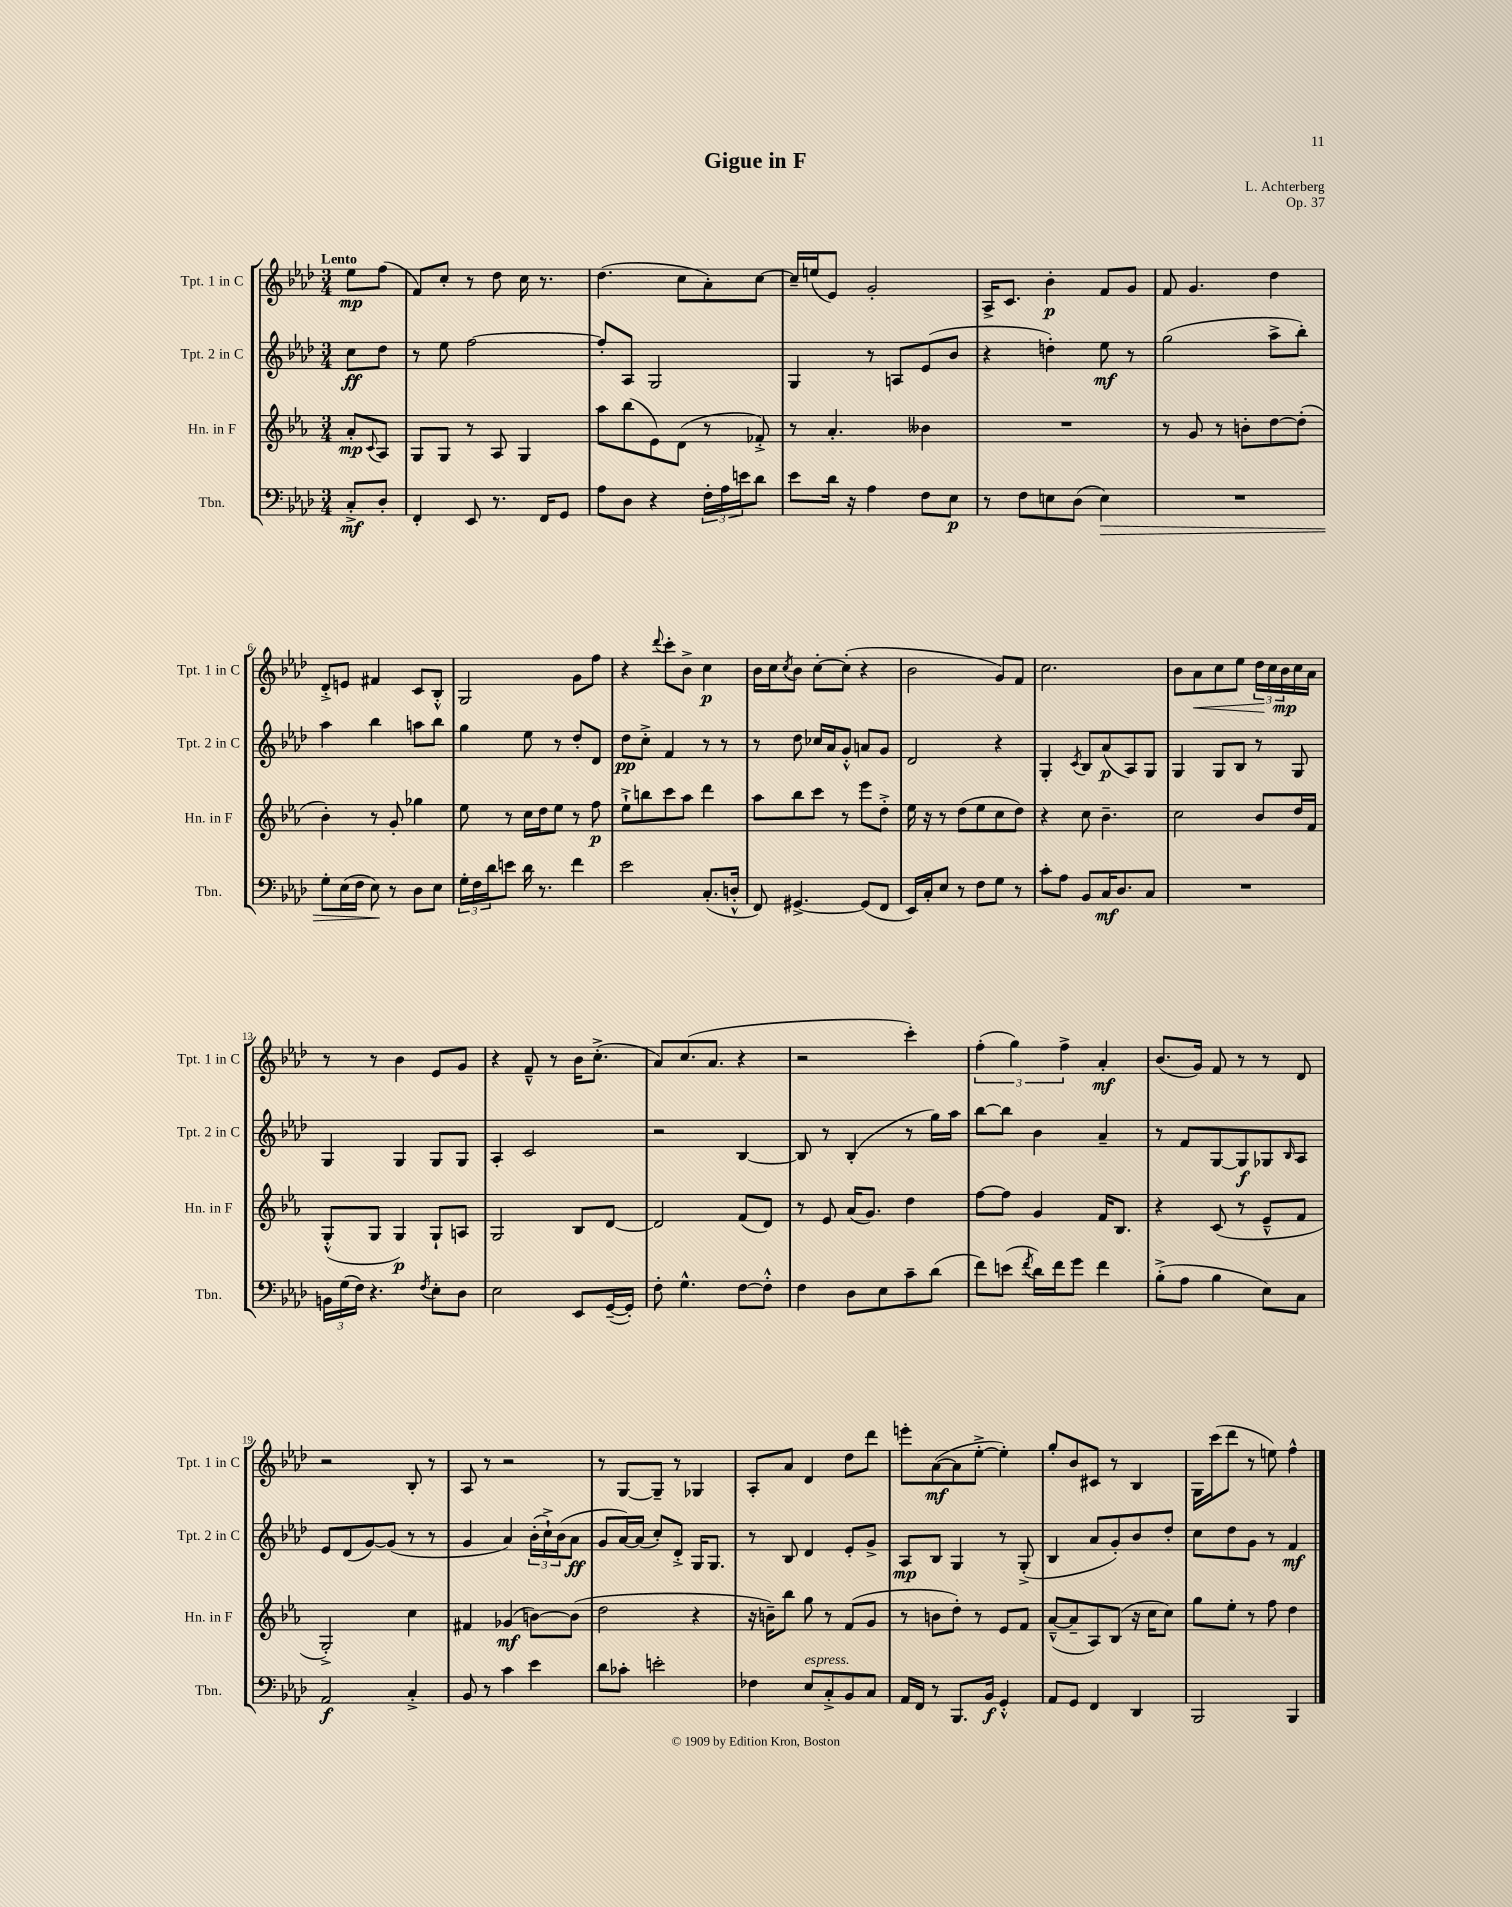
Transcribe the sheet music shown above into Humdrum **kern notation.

**kern	**kern	**kern	**kern
*staff4	*staff3	*staff2	*staff1
*clefF4	*clefG2	*clefG2	*clefG2
*k[b-e-a-d-]	*k[b-e-a-]	*k[b-e-a-d-]	*k[b-e-a-d-]
*M3/4	*M3/4	*M3/4	*M3/4
8C'^/L	8a-'/L	8cc\L	8ee-\L
.	8qqc/	.	.
8D-'/J	8A-/J	8dd-\J	(8ff\J
=	=	=	=
4FF'/	8G/L	8r	8f/L)
.	8G/J	8ee-\	8cc'/J
8EE-/	8r	[2ff\	8r
8.r	8A-/	.	8dd-\
.	4G/	.	16cc\
16FF/LK	.	.	8.r
8GG/J	.	.	.
=	=	=	=
8A-\L	8aa-\L	8ff'/]L	(4.dd-\
8D-\J	(8bb-\	8A-/J	.
4r	8e-\)	2G/	.
.	(8d\J	.	8cc\L
24F'\LL	8r	.	8a-'\)
24A-\	.	.	.
24e\J	.	.	.
8d-\J	8f-'^/)	.	[8cc\J
=	=	=	=
8e-\L	8r	4G/	16cc~/]LL
.	.	.	(16ee/J
16d-\Jk	4.a-'/	.	8e-/J)
16r	.	.	.
4A-\	.	8r	2g'/
.	.	8A/L	.
8F\L	4b--\	(8e-/	.
8E-\J	.	8b-/J	.
=	=	=	=
8r	2.r	4r	16A-^/LK
.	.	.	8.c/J
8F\L	.	.	.
8E\	.	4dd'\)	4b-'\
(8D-\J	.	.	.
4E\)	.	8ee-\	8f/L
.	.	8r	8g/J
=	=	=	=
2.r	8r	(2gg\	8f/
.	8g/	.	4.g/
.	8r	.	.
.	8b'\L	.	.
.	[8dd\	8aa-^\L	4dd-\
.	(8dd'\]J	8bb-'\J)	.
=	=	=	=
8G'\L	4b-'\)	4aa-\	8d-'^/L
(16E-\L	.	.	8e/J
16F\JJ	.	.	.
8E-\)	8r	4bb-\	4f#/
8r	8g'/	.	.
8D-\L	4gg-\	8aa\L	8c/L
8E-\J	.	8bb-\J	8B-'^^/J
=	=	=	=
24G'\LL	8ee-\	4gg\	2G/
24F\	.	.	.
24d-\J	.	.	.
8e\J	8r	.	.
16d-\	16cc\LL	8ee-\	.
8.r	16dd\J	.	.
.	8ee-\J	8r	.
4f\	8r	8dd-'/L	8g\L
.	8ff\	8d-/J	8ff\J
=	=	=	=
2e-\	8ee-`^\L	8dd-\L	4r
.	8bb\	8cc'^\J	.
.	.	.	8qqddd-/
.	8ccc\	4f/	8ccc'\L
.	8aa-\J	.	8b-^\J
(8.C'/L	4ddd\	8r	4cc\
.	.	8r	.
16D'^^/Jk	.	.	.
=	=	=	=
8FF/)	8aa-\L	8r	16b-\LL
.	.	.	16cc\J
.	.	.	8qcc/
[4.GG#^/	8bb-\	8dd-\	8b-\J
.	8ccc\J	16cc-/LL	[8cc'\L
.	.	16a-/J	.
.	8r	8g'^^/J	(8cc'\]J
(8GG#/]L	8eee-\L	8a/L	4r
8FF/J	8dd'^\J	8g/J	.
=	=	=	=
16EE-/LL)	16ee-\	2d-/	2b-\
16C'/J	16r	.	.
8E-/J	8r	.	.
8r	(8dd\L	.	.
8F\L	8ee-\	.	.
8G\J	8cc\	4r	8g/L)
8r	8dd\J)	.	8f/J
=	=	=	=
8c'\L	4r	4G'/	2.cc\
8A-\J	.	.	.
.	.	8qc/	.
8BB-/L	8cc\	8B-/L	.
16C/K	4.b-~\	(8a-/	.
8.D-/	.	.	.
.	.	8A-/)	.
8C/J	.	8G/J	.
=	=	=	=
2.r	2cc\	4G/	8b-\L
.	.	.	8a-\
.	.	8G/L	8cc\
.	.	8B-/J	8ee-\J
.	8b-/L	8r	24dd-\LL
.	.	.	24cc\
.	.	.	24b-\
.	16dd/L	8G/	16cc\
.	16f/JJ	.	16a-\JJ
=	=	=	=
24BB\LL	(8G'^^/L	4G/	8r
(24G\	.	.	.
24F\JJ)	.	.	.
4.r	8G/J	.	8r
.	4G/)	4G/	4b-\
8qF/	.	.	.
8E-'\L	8G`/L	8G/L	8e-/L
8D-\J	8A/J	8G/J	8g/J
=	=	=	=
2E-\	2G/	4A-'/	4r
.	.	2c/	8f~^^/
.	.	.	8r
8EE-/L	8B-/L	.	16b-\LK
.	.	.	(8.cc'^\J
([16GG~/L	[8d/J	.	.
16GG'/]JJ)	.	.	.
=	=	=	=
8F'\	2d/]	2r	8a-/L)
4.G^^\	.	.	(8.cc/
.	.	.	8.a-/J
[8F\L	(8f/L	[4B-/	4r
8F'^^\]J	8d/J)	.	.
=	=	=	=
4F\	8r	8B-/]	2r
.	8e-/	8r	.
8D-\L	(16a-/LK	(4B-'/	.
.	8.g/J)	.	.
8E-\	.	.	.
8c~\	4dd\	8r	4ccc'\)
(8d-\J	.	16gg\LL)	.
.	.	16aa-\JJ	.
=	=	=	=
8f\L)	[8ff\L	[8bb-\L	(6ff'\
(8e\J	8ff\]J	8bb-\]J	.
.	.	.	6gg\)
8qf/	.	.	.
16d-\LL)	4g/	4b-\	.
16f\J	.	.	.
.	.	.	6ff^\
8g\J	.	.	.
4f\	16f/LK	4a-~/	4a-'/
.	8.B-/J	.	.
=	=	=	=
(8B-'^\L	4r	8r	(8.b-/L
8A-\J	.	8f/L	.
.	.	.	16g/Jk)
4B-\	(8c/	[8G/	8f/
.	8r	8G/]	8r
8E-\L)	8e-~^^/L	8G-/	8r
.	.	16qqB-/	.
8C\J	8f/J	8A-/J	8d-/
=	=	=	=
2AA-/	2G'^/)	8e-/L	2r
.	.	(8d-/	.
.	.	[8g/)	.
.	.	(8g/]J	.
4C'^/	4cc\	8r	8B-'/
.	.	8r	8r
=	=	=	=
8BB-/	4f#/	4g/	8A-/
8r	.	.	8r
4c\	(4g-/	4a-/)	2r
4e-\	[8b\L)	(24b-'\LL	.
.	.	24cc`^\)	.
.	.	(24b-\J	.
.	(8b\]J	8a-\J	.
=	=	=	=
8d-\L	2dd\	8g/L	8r
8c-'\J	.	[16a-/L)	[8G/L
.	.	(16a-/]JJ	.
2e'\	.	8cc'/L)	8G~/]J
.	.	8d-'^/J	8r
.	4r	16G/LK	4G-/
.	.	8.G/J	.
=	=	=	=
4F-\	16r	8r	8A-'/L
.	16b~\LK)	.	.
.	8bb-\J	8B-/	8a-/J
8E-/L	8gg\	4d-/	4d-/
8C'^/	8r	.	.
8BB-/	(8f/L	8e-'/L	8dd-\L
8C/J	8g/J	8g^/J	8ddd-\J
=	=	=	=
16AA-/LL	8r	8A-/L	8eee'\L
16FF/JJ	.	.	.
8r	8b\L	8B-/J	([8a-\
8.BBB-/L	8dd'\J)	4G/	8a-\]
.	8r	.	[8ee-'^\J
16BB-/Jk	.	.	.
4GG'^^/	8e-/L	8r	4ee-'\])
.	8f/J	(8G'^/	.
=	=	=	=
8AA-/L	([8a-~^^/L	4B-/	8gg'/L
8GG/J	8a-~/]	.	8b-/
4FF/	8A-/)	8a-/L	8c#/J
.	(8B-/J	8g'/)	8r
4DD-/	16r	8b-/	4B-/
.	16cc\LK	.	.
.	8cc\J)	8dd-'/J	.
=	=	=	=
2BBB-/	8gg\L	8cc\L	16G\LL
.	.	.	(16ccc\J
.	8ee-'\J	8dd-\	8ddd-\J
.	8r	8g\J	8r
.	8ff\	8r	8ee\)
4BBB-/	4dd\	4f/	4ff^^\
==	==	==	==
*-	*-	*-	*-
